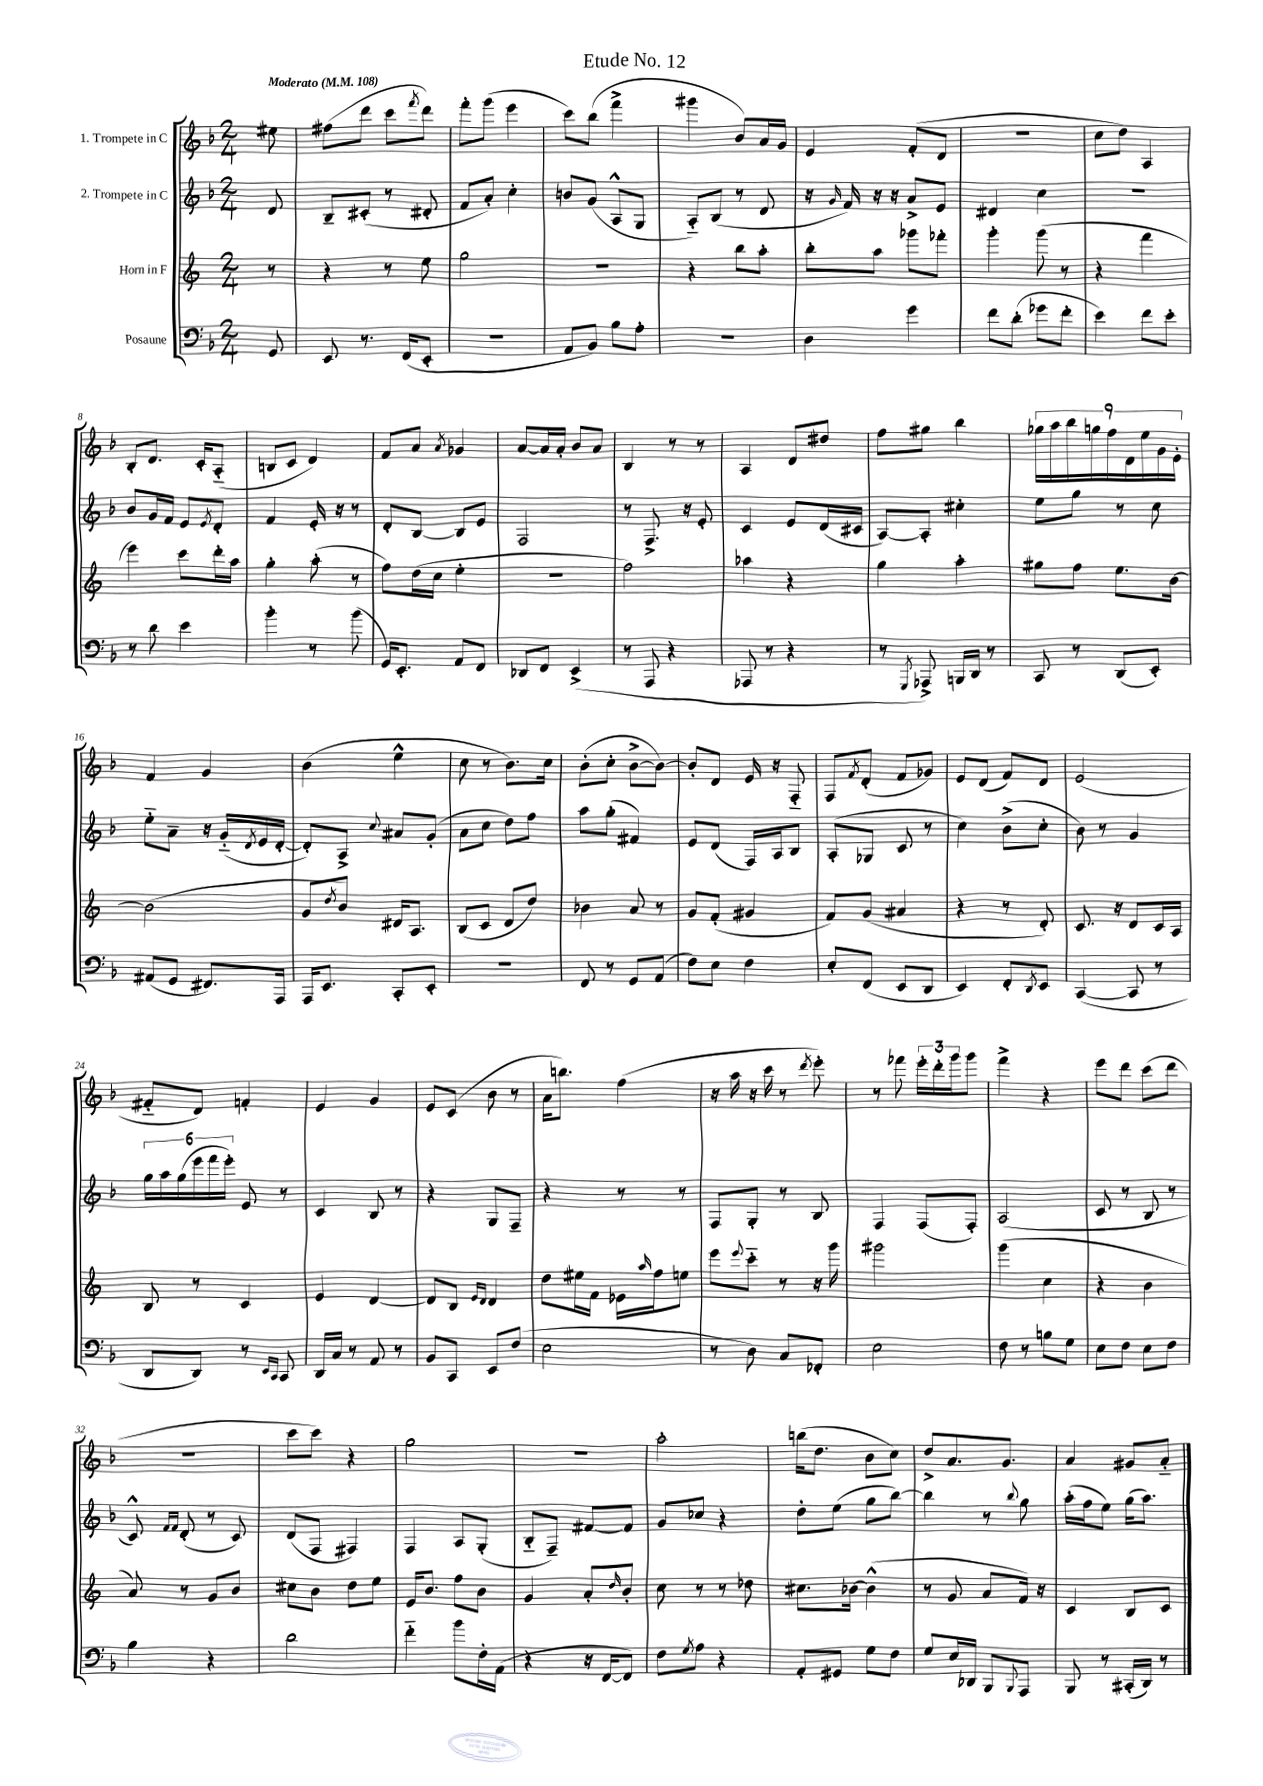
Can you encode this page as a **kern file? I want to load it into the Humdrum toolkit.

**kern	**kern	**kern	**kern
*staff4	*staff3	*staff2	*staff1
*clefF4	*clefG2	*clefG2	*clefG2
*k[b-]	*k[]	*k[b-]	*k[b-]
*M2/4	*M2/4	*M2/4	*M2/4
*MM108	*MM108	*MM108	*MM108
8GG	8r	8d	8ee#
=	=	=	=
8EE	4r	8B-~	(8ff#
8.r	.	(8c#'	8ddd
.	8r	8r	8ccc
(16FF	.	.	.
.	.	.	8qfff
8EE'	8ee	8d#'	8ddd)
=	=	=	=
2r	2gg	8f	8fff'
.	.	8a')	(8ggg
.	.	4cc'	4eee
=	=	=	=
8AA	2r	8b	8ccc)
8BB-)	.	(8g	(8bb-
8B-	.	8A^^	4fff^
8A'	.	8G	.
=	=	=	=
2r	4r	8A'~)	4ggg#
.	.	(8B-	.
.	8bb	8r	8b-)
.	8aa'	8d	16a
.	.	.	16g
=	=	=	=
4D	8bb'	16r	4e
.	.	16qqg	.
.	.	16f)	.
.	8aa	16r	.
.	.	16r	.
4g	8ggg-	8a^	(8f'
.	8fff-'	8e	8d
=	=	=	=
8f	4ggg'	4d#	2r
(8d'	.	.	.
8g-	(8ggg	4cc	.
8f'	8r	.	.
=	=	=	=
4e)	4r	2r	8cc
.	.	.	8dd)
8f	4fff	.	4A
8e'	.	.	.
=	=	=	=
8r	4eee)	8b-	8B-'
8d	.	16g	8.d
.	.	16f	.
4e	8ccc	8e	.
.	.	.	16c'
.	.	8qe	.
.	16ddd'	8d'	(8A'~
.	16aa	.	.
=	=	=	=
4b-'	4gg'	4f	8B
.	.	.	8c
8r	(8aa'	16e'	4d)
.	.	16r	.
(8b-	8r	8r	.
=	=	=	=
16GG)	8ff)	8d'	8f
8.EE'	.	.	.
.	(16dd	[8B-	8a
.	16cc	.	.
.	.	.	8qa
8AA	4ee'	8B-]	4g-
8FF	.	8e	.
=	=	=	=
8DD-	2r	2F	[8a
8FF	.	.	16a]
.	.	.	16a'
(4EE^	.	.	8b-
.	.	.	8a
=	=	=	=
8r	2ff)	8r	4B-
8AAA	.	8.F^	.
4r	.	.	8r
.	.	16r	.
.	.	8e'	8r
=	=	=	=
8AAA-	4aa-	4c	4A
8r	.	.	.
4r	4r	8e	8d
.	.	(16d	8dd#
.	.	16c#	.
=	=	=	=
8r	4gg	[8A)	8ff
8qGGG	.	.	.
8AAA-^)	.	8A']	8gg#
16BBB	4aa'	4cc#'	4bb-
16DD	.	.	.
8r	.	.	.
=	=	=	=
8CC	8gg#	8ee	18gg-
.	.	.	18aa
.	.	.	18bb-
8r	8ff	8gg	.
.	.	.	18gg
.	.	.	18ff
(8DD	8.ee	8r	.
.	.	.	18d
.	.	.	18ee
8EE')	.	8cc	.
.	.	.	18g
.	[16b	.	.
.	.	.	18e'
=	=	=	=
(8AA#	(2b]	8ee'~	4f
8GG	.	8a~	.
8.FF#)	.	16r	4g
.	.	(16g'~	.
.	.	8qd	.
.	.	16e	.
16AAA	.	[16d'	.
=	=	=	=
16AAA	8g	8d'])	(4b-
8.EE	.	.	.
.	8qdd	.	.
.	8b)	8A^	.
.	.	8qqcc	.
8CC'	16d#	8a#	4ee^^
.	8.A	.	.
8EE'	.	(8g'	.
=	=	=	=
2r	(8B	8a	8cc
.	8c	8cc	8r
.	8d	8dd)	8.b-)
.	8dd)	8ff	.
.	.	.	16cc
=	=	=	=
8FF	4b-	8aa	(8b-'
8r	.	(8gg'	8cc'
8GG	8a	4f#)	[8b-^
(8AA	8r	.	8b-_)
=	=	=	=
8F)	8g	8e	8b-']
8E	(8f'	(8d	8d
4F	4g#	16F)	16e
.	.	16A	16r
.	.	8B-	8F'~
=	=	=	=
8E'	8f)	(8A'	8F
.	.	.	8qf
(8FF	(8g	8G-	(8d'
8EE	4a#	8c	8f
8DD	.	8r	8g-)
=	=	=	=
4EE)	4r	4cc)	8e
.	.	.	(8d
8FF'	8r	(8b-^	8f)
8qDD	.	.	.
8EE	8d')	8cc'	8d
=	=	=	=
([4CC	8.c	8b-)	(2e
.	.	8r	.
.	16r	.	.
8CC]	8d	4g	.
8r	16c	.	.
.	16A	.	.
=	=	=	=
8DD	8B	24gg	8f#'~
.	.	24aa	.
.	.	(24gg	.
8DD)	8r	24eee	8d)
.	.	24fff	.
.	.	24eee')	.
8r	4c	8e	4f'
16qqEE	.	.	.
16qqCC	.	.	.
8CC	.	8r	.
=	=	=	=
16DD	4e	4c	4e
16C	.	.	.
8r	.	.	.
8AA	[4d	8B-	4g
8r	.	8r	.
=	=	=	=
8BB-	8d]	4r	8e
8CC	8B	.	(8c
.	16qqe	.	.
.	16qqd	.	.
8EE	4d	8G	8b-
(8F	.	8F~	8r
=	=	=	=
2E	8dd	4r	16a
.	.	.	8.bb)
.	16ee#	.	.
.	16f	.	.
.	16e-	8r	(4ff
.	16qqaa	.	.
.	16ff	.	.
.	8ee	8r	.
=	=	=	=
8r	8eee	8F	16r
.	.	.	16aa
.	8qqeee	.	.
8D)	8ccc'~	8G'	16r
.	.	.	16ccc
8C	8r	8r	8r
.	.	.	8qddd
8FF-'	16r	8B-	8eee')
.	16ggg	.	.
=	=	=	=
2E	2ggg#	4F	8r
.	.	.	8fff-
.	.	(8F	24eee'
.	.	.	24ddd'
.	.	.	24ggg
.	.	8F')	8ggg
=	=	=	=
8F	(4ggg	(2A	4fff^
8r	.	.	.
8B	4cc	.	4r
8G	.	.	.
=	=	=	=
8E	4r	8c	8eee
8F	.	8r	8ddd
8E	4b	8B-	(8ccc
8F	.	8r	8ddd
=	=	=	=
4B-	8a)	8c^^)	2r
.	.	16qqf	.
.	.	16qqf	.
.	8r	(8d'	.
4r	8g	8r	.
.	8b	8c)	.
=	=	=	=
2d	8cc#	(8d	8ccc
.	8b	8F	8ccc)
.	8dd	4F#)	4r
.	8ee	.	.
=	=	=	=
4f'~	16e	4F	2gg
.	8.b	.	.
8b-	8ff	8A	.
16F'	8b	(8G'	.
(16AA	.	.	.
=	=	=	=
4r	4g	8B-'~	2r
.	.	8F~)	.
16r	8a'	[8f#	.
[16FF	.	.	.
.	16qqdd	.	.
8FF])	8b'	8f#]	.
=	=	=	=
8F	8cc	8g	2aa'
8qG	.	.	.
8A	8r	8cc-	.
4r	8r	4r	.
.	8dd-	.	.
=	=	=	=
8AA'	8.cc#	8dd'	(16bb
.	.	.	8.dd
8GG#	.	(8ee	.
.	[16b-	.	.
8G	(4b-^^]	8gg	8b-
8F	.	[8bb-)	8cc)
=	=	=	=
8G	8r	4bb-]	8dd^
16E	8g	.	8.a
16DD-	.	.	.
8BBB-	8a	8r	.
.	.	.	8.g
8qqBBB-	.	8qqbb-	.
8AAA	16f)	8gg	.
.	16r	.	.
=	=	=	=
8BBB-	4c	(16aa'	4a
.	.	16ff	.
8r	.	8ee)	.
(16CC#'	8B	(16gg	8g#
16DD)	.	8.aa)	.
8r	8c	.	8a'~
==	==	==	==
*-	*-	*-	*-
